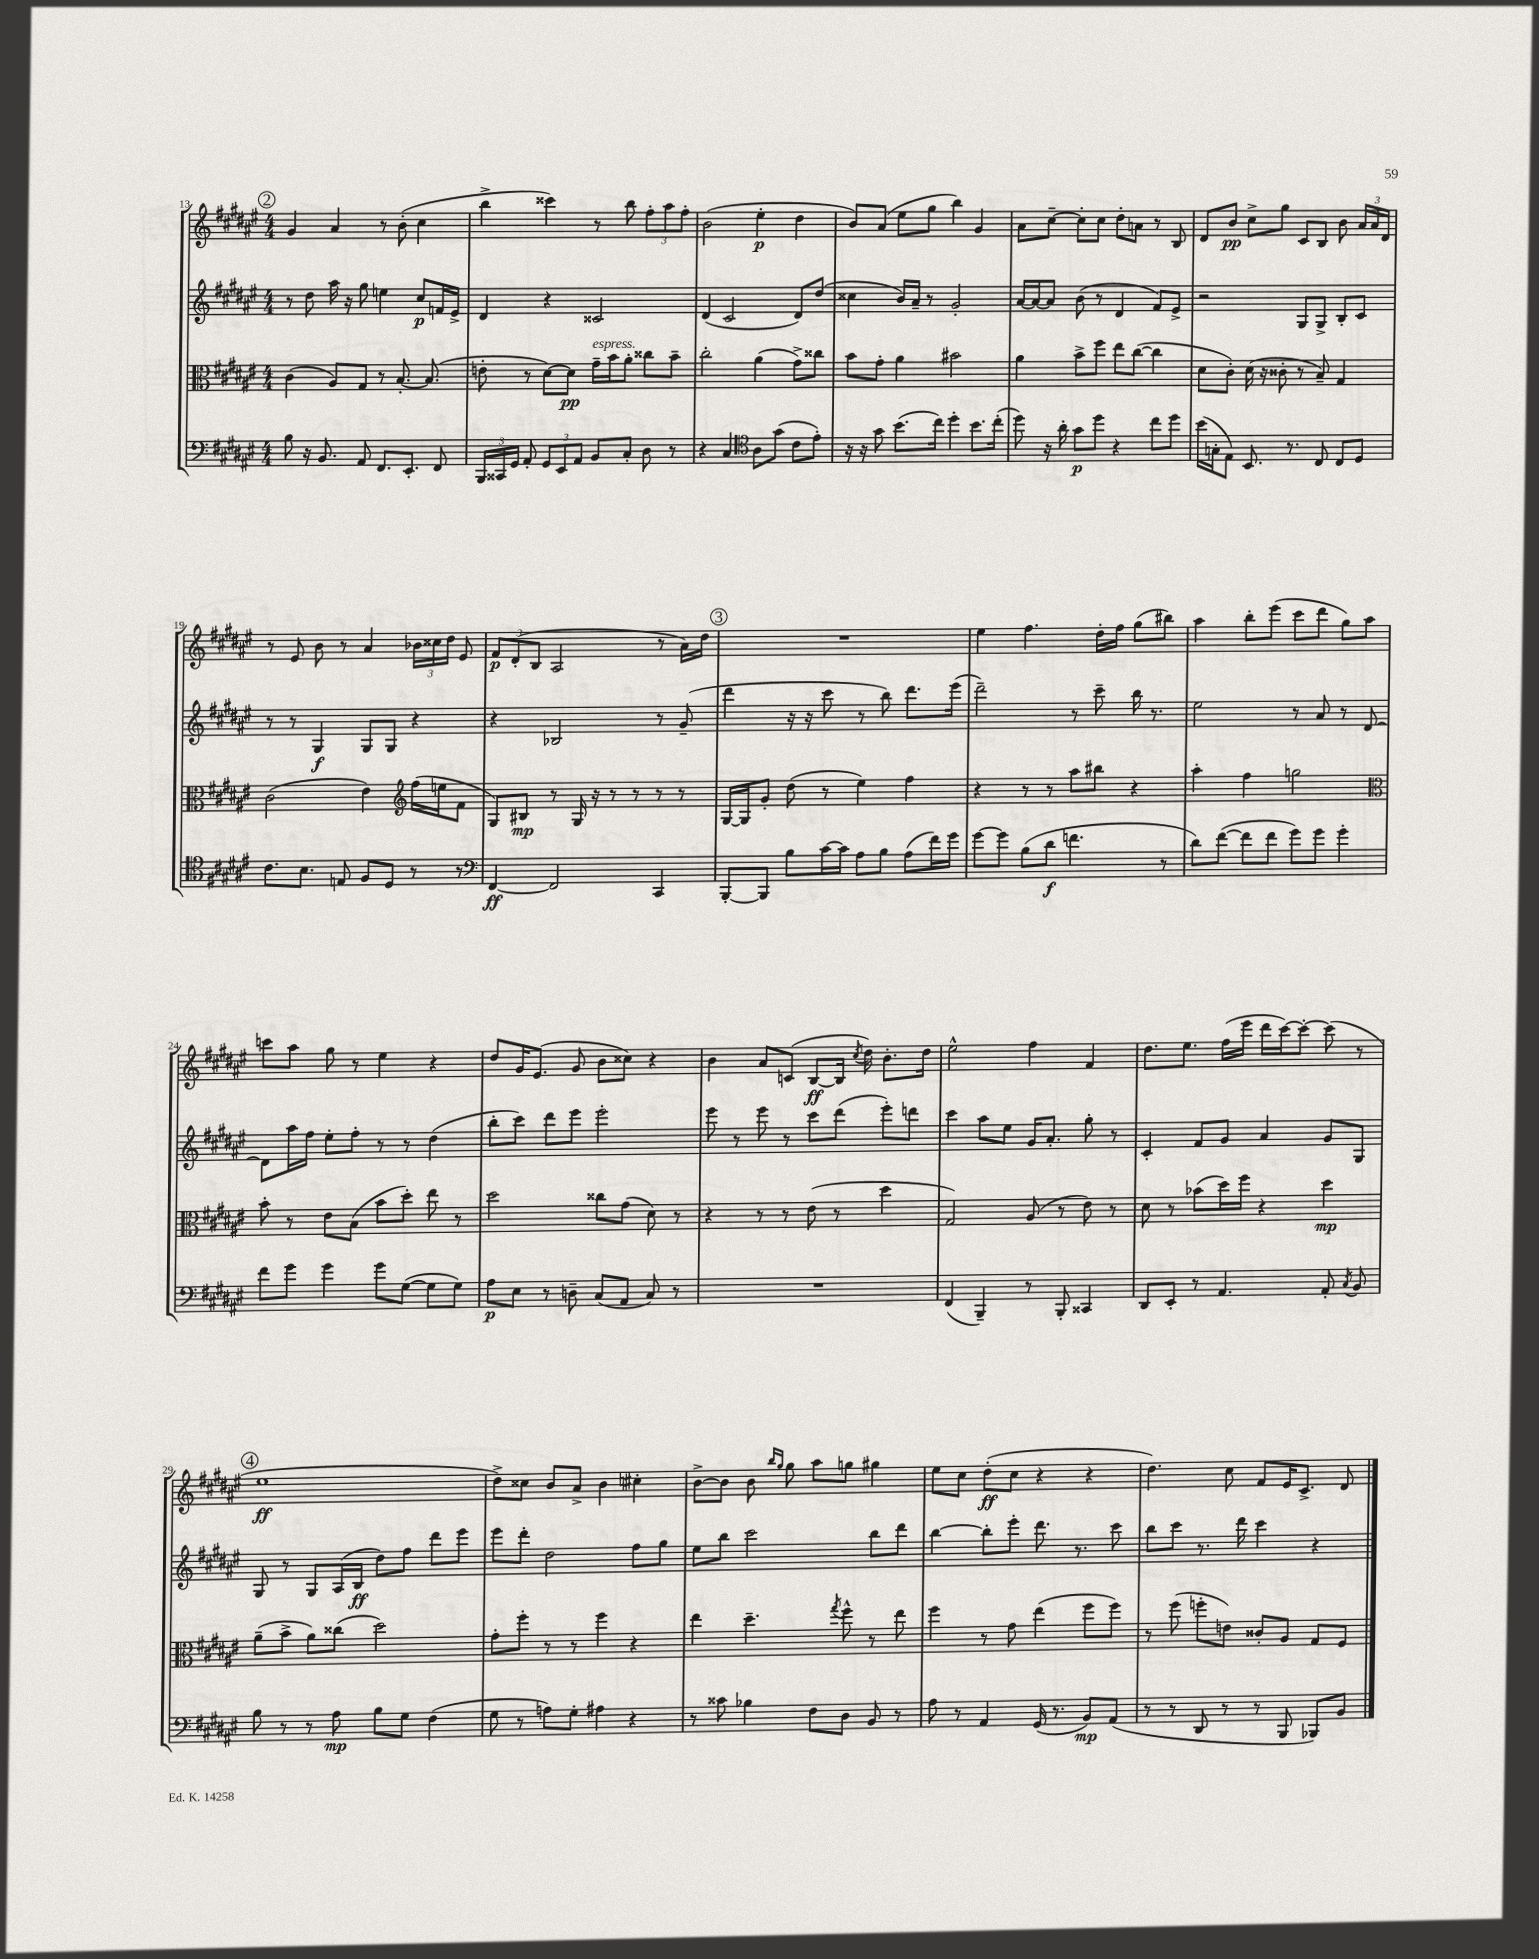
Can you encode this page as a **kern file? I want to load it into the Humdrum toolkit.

**kern	**kern	**kern	**kern
*staff4	*staff3	*staff2	*staff1
*clefF4	*clefC3	*clefG2	*clefG2
*k[f#c#g#d#a#e#]	*k[f#c#g#d#a#e#]	*k[f#c#g#d#a#e#]	*k[f#c#g#d#a#e#]
*M4/4	*M4/4	*M4/4	*M4/4
8B\	(4c#\	8r	4g#/
16r	.	8dd#\	.
8.BB/	.	.	.
.	8A#/L)	16aa#\	4a#/
.	.	16r	.
8AA#/	8G#/J	8gg#\	.
8.FF#/L	8r	4ee\	8r
.	[8.B'/	.	(8b'\
8.EE#'/J	.	.	.
.	.	8cc#/L	4cc#\
.	(8.B/]	.	.
8FF#/	.	16f/L	.
.	.	16e#^/JJ	.
=	=	=	=
24BBB/LL	8e'\	4d#/	4bb^\
24CC##/	.	.	.
24GG#/JJ	.	.	.
8AA#'/	8r	.	.
12GG#/L	[8d#\L)	4r	4ccc##\)
12EE#/	.	.	.
.	8d#\]J	.	.
12AA#/J	.	.	.
8BB/L	16g#~\LL	2c##/	8r
.	16b\J	.	.
8C#'/J	8a#'\J	.	8bb\
8D#\	8cc##\L	.	12ff#'\L
.	.	.	12aa#\
8r	8b~\J	.	.
.	.	.	12ff#'\J
=	=	=	=
4r	2cc#'\	(4d#/	(2b\
4C#/	.	2c#/	.
*clefC4	*	*	*
8A#\L	(4a#\	.	4ee#'\
(8g#\J	.	.	.
8c#\L	8g#^\L)	8d#/L)	4dd#\
8e#'\J)	8cc##\J	(8dd#/J	.
=	=	=	=
16r	8b\L	4cc##\	8b/L)
16r	.	.	.
8g#\	8g#'\J	.	(8a#/J
(8.b\L	4a#\	16b/LL)	8ee#\L
.	.	16a#~/JJ	.
.	.	8r	8gg#\J
16cc#\Jk)	.	.	.
4dd#'\	2b#\	2g#'/	4bb\)
8.b\L	.	.	4g#/
(16cc#'\Jk	.	.	.
=	=	=	=
8dd#\)	4a#\	[16a#/LL	8a#\L
.	.	16a#/_J	.
16r	.	8a#/]J	[8cc#~\J
16a#'\	.	.	.
8g#\L	8b^\L	(8b\	8cc#'\]L
8dd#\J	8ff#\J	8r	8cc#\J
4r	8ee#\L	4d#/	8dd#'\L
.	([8cc#\J	.	8a\J
8cc#\L	4cc#\]	8f#/L)	8r
8dd#\J	.	8e#^/J	8B/
=	=	=	=
(16b\LL	8d#\L	2r	8d#/L
16G'\J	.	.	.
8E#\J)	8c#'\J)	.	8b/J
8.BB/	(16d#\	.	8cc#^\L
.	16r	.	.
.	8c##'\	.	8gg#\J
8.r	.	.	.
.	8r	8G#/L	8c#/L
8C#/	8B~/)	8G#^/J	8B/J
8C#/L	4G#/	8B'/L	8b\
8D#/J	.	8c#/J	24a#/LL
.	.	.	24a#/
.	.	.	24d#/JJ
=	=	=	=
8.c#\L	(2c#\	8r	8r
.	.	8r	8e#/
8.B\J	.	.	.
.	.	4G#/	8b\
8E/	.	.	8r
8F#/L	4e#\)	8G#/L	4a#/
8D#/J	.	8G#/J	.
*	*clefG2	*	*
8r	(16ff#\LL	4r	24b-\LL
.	.	.	24cc##\
.	16ee\J	.	.
.	.	.	24dd#\JJ
8r	8f#\J	.	8e#/
=	=	=	=
*clefF4	*	*	*
[4FF#/	8G#/L)	4r	12f#/L
.	.	.	(12d#'/
.	8B#/J	.	.
.	.	.	12B/J
2FF#/]	8r	2B-/	2A#/
.	16G#/	.	.
.	16r	.	.
.	8r	.	.
.	8r	.	.
4CC#/	8r	8r	8r
.	8r	(8g#~/	16a#\LL)
.	.	.	16dd#\JJ
=	=	=	=
[8BBB'/L	[16G#/LL	4ddd#\	1r
.	16G#/]J	.	.
8BBB/]J	8g#'/J	.	.
8B\L	(8dd#\	16r	.
.	.	16r	.
[16c#\L	8r	8ccc#\	.
16c#\]JJ	.	.	.
8A#\L	4ee#\)	8r	.
8B\J	.	8bb\)	.
(8A#\L	4ff#\	8.ddd#\L	.
16f#\L)	.	.	.
16g#\JJ	.	(16eee#\Jk	.
=	=	=	=
[8g#\L	4r	2ddd#~\)	4ee#\
8g#\]J	.	.	.
(8B\L	8r	.	4.ff#\
8d#\J	8r	.	.
4.f\	8aa#\L	8r	.
.	8bb#\J	8ccc#~\	16dd#'\LL
.	.	.	16ff#\JJ
.	4r	16bb\	(8gg#\L
.	.	8.r	.
8r	.	.	8bb#\J)
=	=	=	=
8d#\L)	4aa#'\	2ee#\	4aa#\
([8f#\J	.	.	.
8f#\]L	4ff#\	.	8bb'\L
8f#\J	.	.	(8eee#\J
8g#\L)	2gg\	8r	8ccc#\L
8g#\J	.	8a#/	8ddd#\J
4g#'\	.	8r	8gg#\L)
.	.	[8d#/	8aa#\J
=	=	=	=
*	*clefC3	*	*
8f#\L	8b'\	8d#\]L	8ccc\L
8g#\J	8r	16aa#\L	8aa#\J
.	.	16ff#\JJ	.
4g#\	8e#\L	8ee#'\L	8gg#\
.	(8B\J	8ff#'\J	8r
8g#\L	8b\L	8r	4ee#\
([8G#\J	8dd#'\J)	8r	.
8G#\]L	8ee#\	(4dd#\	4r
8G#\J)	8r	.	.
=	=	=	=
8A#\L	2dd#\	8bb'\L	8dd#/L
8E#\J	.	8ccc#\J)	16g#/K
.	.	.	(8.e#/J
8r	.	8ddd#\L	.
8D~\	.	8eee#\J	8g#/
(8C#/L	8cc##\L	2eee#'\	8b\L
8AA#/J	(8g#\J	.	8cc##\J)
8C#/)	8d#\)	.	4r
8r	8r	.	.
=	=	=	=
1r	4r	8eee#\	4b\
.	.	8r	.
.	8r	8eee#\	8a#/L
.	8r	8r	(8c/J
.	(8e#\	8ccc#\L	[8B/L
.	8r	(8ddd#\J	16B/]Jk
.	.	.	8qcc#/
.	.	.	16dd#\)
.	4dd#\	8eee#'\L)	8.b'\L
.	.	8ddd\J	.
.	.	.	16dd#\Jk
=	=	=	=
(4FF#/	2G#/)	4ccc#\	2ee#^^\
4BBB~/)	.	8aa#\L	.
.	.	8ee#\J	.
8r	(8A#/	16g#/LK	4ff#\
.	.	8.a#'/J	.
8BBB'/	8r	.	.
4CC##/	8e#\)	8gg#'\	4f#/
.	8r	8r	.
=	=	=	=
8DD#/L	8d#\	4c#'/	8.dd#\L
8EE#'/J	8r	.	.
.	.	.	8.ee#\J
8r	(8b-\L	8f#/L	.
4.AA#/	16dd#\L)	8g#/J	(16ff#\LL
.	16ff#\JJ	.	16eee#\JJ
.	4r	4a#/	16ddd#\LL
.	.	.	[16ccc#\J)
.	.	.	8ccc#'\_J
8AA#'/	4dd#\	8g#/L	(8ccc#\]
8qC#/	.	.	.
8BB/	.	8G#/J	8r
=	=	=	=
8B\	(8a#~\L	8G#/	1ee#
8r	8b^\J	8r	.
8r	8a#\L)	8G#/L	.
8A#\	(8cc##\J	(16A#/L	.
.	.	16B/JJ	.
8B\L	2dd#\)	8dd#\L)	.
8G#\J	.	8ff#\J	.
(4F#\	.	8ddd#\L	.
.	.	8eee#\J	.
=	=	=	=
8G#\	8g#'\L	8eee#\L	8dd#^\L)
8r	8ff#'\J	8ddd#'\J	8cc##\J
8A\L)	8r	2dd#\	8b/L
8G#'\J	8r	.	8a#^/J
4A#\	4ff#\	.	4b\
4r	4r	8ff#\L	4cc#'\
.	.	8gg#\J	.
=	=	=	=
8r	4ee#\	8ee#\L	[8b^\L
8c##\	.	8bb\J	8b\]J
4B-\	4.dd#~\	2ccc#\	8b\
.	.	.	16qqbb/LL
.	.	.	16qqgg#/JJ
.	.	.	8gg#\
8F#\L	.	.	8aa#\L
.	8qgg#/	.	.
8D#\J	8ff#^^\	.	8gg\J
8BB/	8r	8bb\L	4gg#\
8r	8ee#\	8ddd#\J	.
=	=	=	=
8A#\	4ff#\	[4bb\	8ee#\L
8r	.	.	8cc#\J
4AA#/	8r	8bb'\]L	(8dd#'\L
.	8g#\	8eee#'\J	8cc#\J
(16GG#/	(4ee#\	8.ddd#\	4r
8.r	.	.	.
.	.	8.r	.
8BB/L)	8ff#\L	.	4r
(8AA#/J	8ff#\J)	8ccc#\	.
=	=	=	=
8r	8r	8bb\L	4.dd#\)
8r	(8ff#\	8ccc#\J	.
8DD#/	8ff'\L	8.r	.
8r	8e\J)	.	8cc#\
.	.	16ddd#\	.
8r	8c##'/L	4ccc#\	8f#/L
8BBB/	8A#/J	.	16e#/K
.	.	.	8.c#^/J
8BBB-/L)	8G#/L	4r	.
8BB/J	8F#/J	.	8d#/
==	==	==	==
*-	*-	*-	*-
